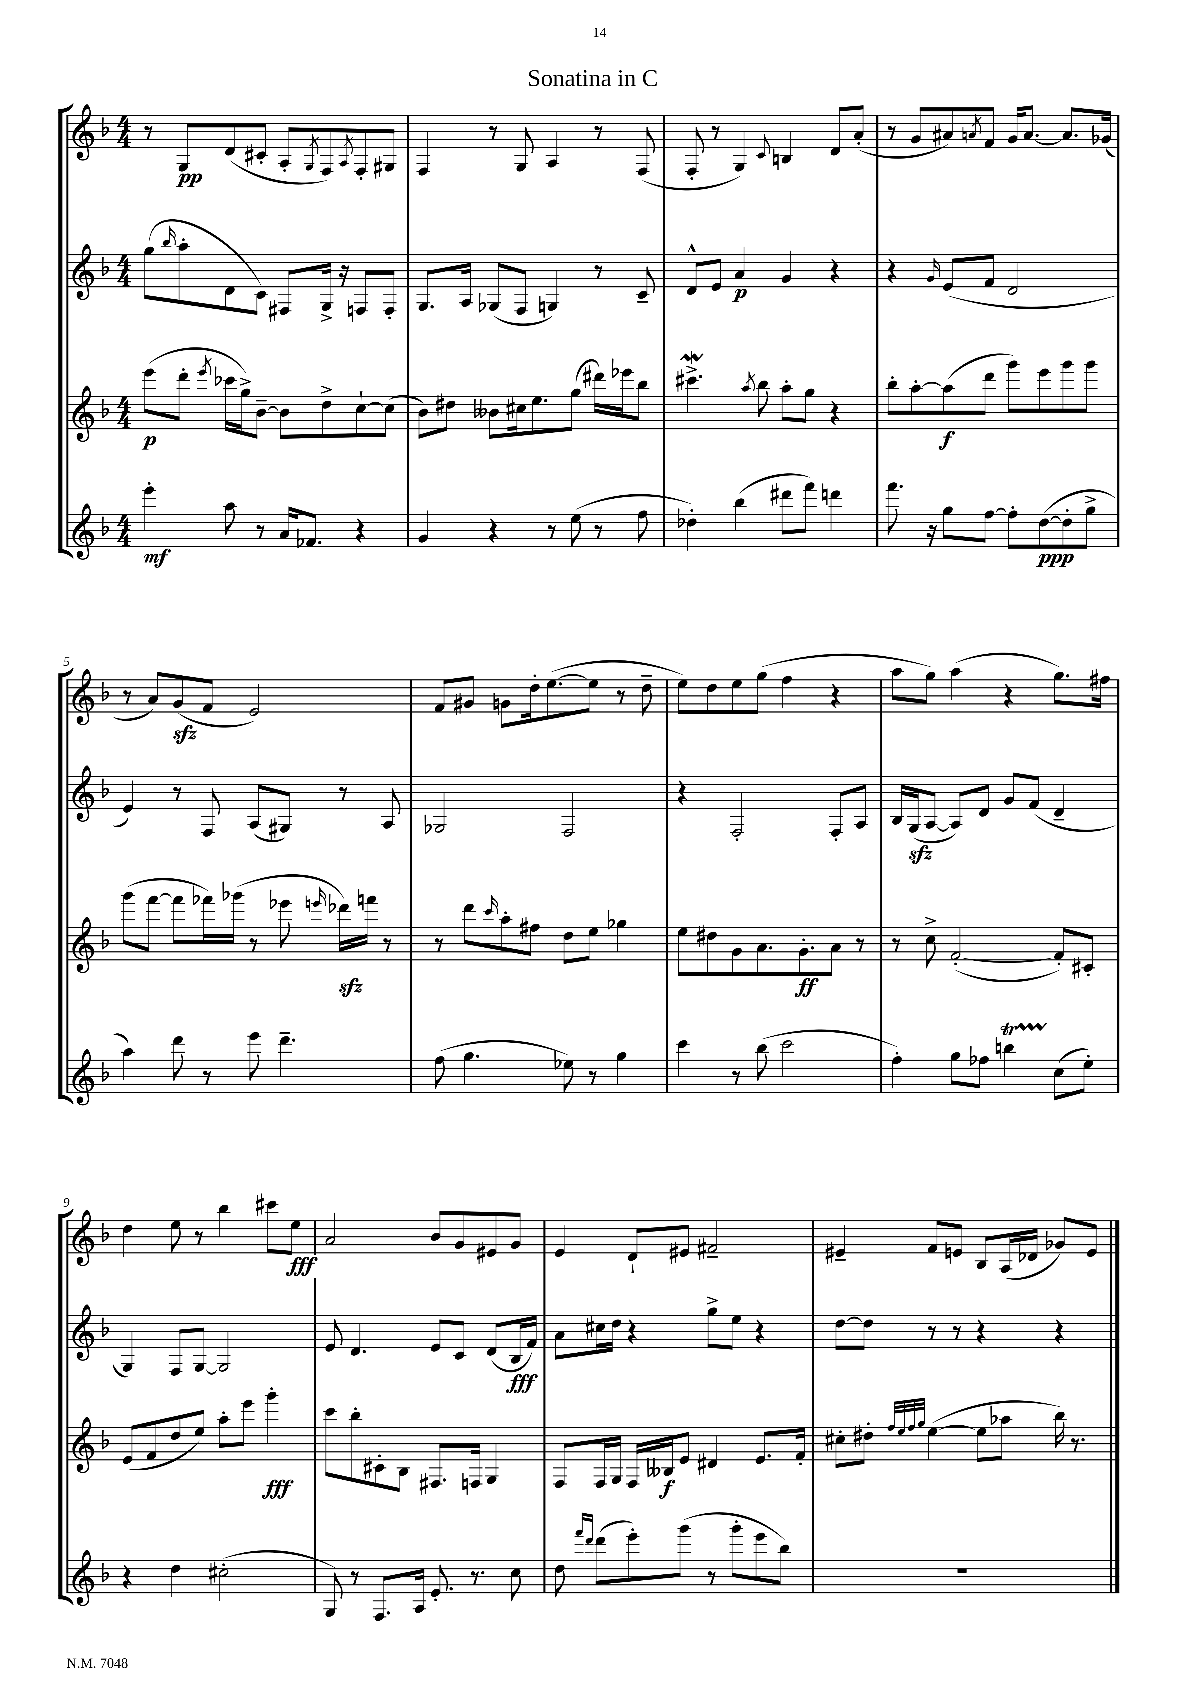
\header { title = "Sonatina in C" }
<<
\new StaffGroup <<
\new Staff = "s0" {
    \clef treble \key f \major \numericTimeSignature \time 4/4
    r8 g8\pp d'8( cis'8-. a8-. \acciaccatura { g8 } f8) \acciaccatura { a8 } f8-. gis8 |
    f4 r8 g8 a4 r8 f8( |
    f8-. r8 g4) \appoggiatura { c'8 } b4 d'8 a'8-.( |
    r8 g'8 ais'8) \acciaccatura { a'8 } f'8 g'16 a'8.~ a'8. ges'16( |
    r8 a'8) g'8\sfz( f'8 e'2) |
    f'8 gis'8 g'8 d''16-. e''8.~( e''8 r8 d''8-- |
    e''8) d''8 e''8 g''8( f''4 r4 |
    a''8 g''8) a''4( r4 g''8.) fis''16 |
    d''4 e''8 r8 bes''4 cis'''8 e''8\fff |
    a'2 bes'8 g'8 eis'8 g'8 |
    e'4 d'8-! eis'8 fis'2-- |
    eis'4-- f'8 e'8 bes8 a16( des'16 ges'8) e'8 \bar "|." |
}
\new Staff = "s1" {
    \clef treble \key f \major \numericTimeSignature \time 4/4
    g''8( \grace { bes''16 } a''8-. d'8 c'8) fis8 g16-> r16 f8 f8-. |
    g8. a16 ges8( f8 g4) r8 c'8-- |
    d'8-^ e'8 a'4\p g'4 r4 |
    r4 \grace { g'16 } e'8( f'8 d'2 |
    e'4) r8 f8 a8( gis8) r8 a8 |
    ges2 f2 |
    r4 f2-. f8-. a8 |
    bes16 g16\sfz( a8~ a8) d'8 g'8 f'8( d'4-- |
    g4) f8 g8~ g2 |
    e'8 d'4. e'8 c'8 d'8( bes16\fff f'16) |
    a'8 cis''16 d''16 r4 g''8-> e''8 r4 |
    d''8~ d''8 r8 r8 r4 r4 \bar "|." |
}
\new Staff = "s2" {
    \clef treble \key f \major \numericTimeSignature \time 4/4
    e'''8\p( d'''8-. \acciaccatura { e'''8 } ces'''16 g''16->) bes'8~-- bes'8 d''8-> c''8~-! c''8( |
    bes'8) dis''8 beses'8 cis''16 e''8. g''8( dis'''16) ees'''16 bes''8 |
    cis'''4.->\mordent \acciaccatura { a''8 } bes''8 a''8-. g''8 r4 |
    bes''8-. a''8~-. a''8\f( d'''8 g'''8) e'''8 g'''8 g'''8 |
    g'''8( f'''8~ f'''8 fes'''16) ges'''16( r8 ees'''8 \grace { e'''16 } des'''16\sfz) f'''16 r8 |
    r8 d'''8 \grace { c'''16 } a''8-. fis''8 d''8 e''8 ges''4 |
    e''8 dis''8 g'8 a'8. g'8.-.\ff a'8 r8 |
    r8 c''8-> f'2~-.( f'8-.) cis'8-. |
    e'8( f'8 d''8 e''8) a''8-. e'''8 g'''4-.\fff |
    c'''8 bes''8-. cis'8-. bes8 fis8. f16 g4 |
    f8 f16 g16 f16 beses16\f e'8 dis'4 e'8. f'16-. |
    cis''8-. dis''8-. \grace { f''32 e''32 f''32 g''32 } e''4~( e''8 aes''8 bes''16) r8. \bar "|." |
}
\new Staff = "s3" {
    \clef treble \key f \major \numericTimeSignature \time 4/4
    e'''4-.\mf a''8 r8 a'16 fes'8. r4 |
    g'4 r4 r8 e''8( r8 f''8 |
    des''4-.) bes''4( dis'''8 f'''8) d'''4 |
    f'''8. r16 g''8 f''8~ f''8-. d''8~\ppp( d''8-. g''8-> |
    a''4) d'''8 r8 e'''8 d'''4.-- |
    f''8( g''4. ees''8) r8 g''4 |
    c'''4 r8 bes''8( c'''2 |
    f''4-.) g''8 fes''8 b''4\startTrillSpan c''8\stopTrillSpan( e''8-.) |
    r4 d''4 cis''2-.( |
    g8) r8 f8. a16 e'8.-. r8. c''8 |
    d''8 \grace { f'''16 d'''16 } d'''8( e'''8-.) g'''8( r8 g'''8-. e'''8 bes''8) |
    R1 \bar "|." |
}
>>
>>
